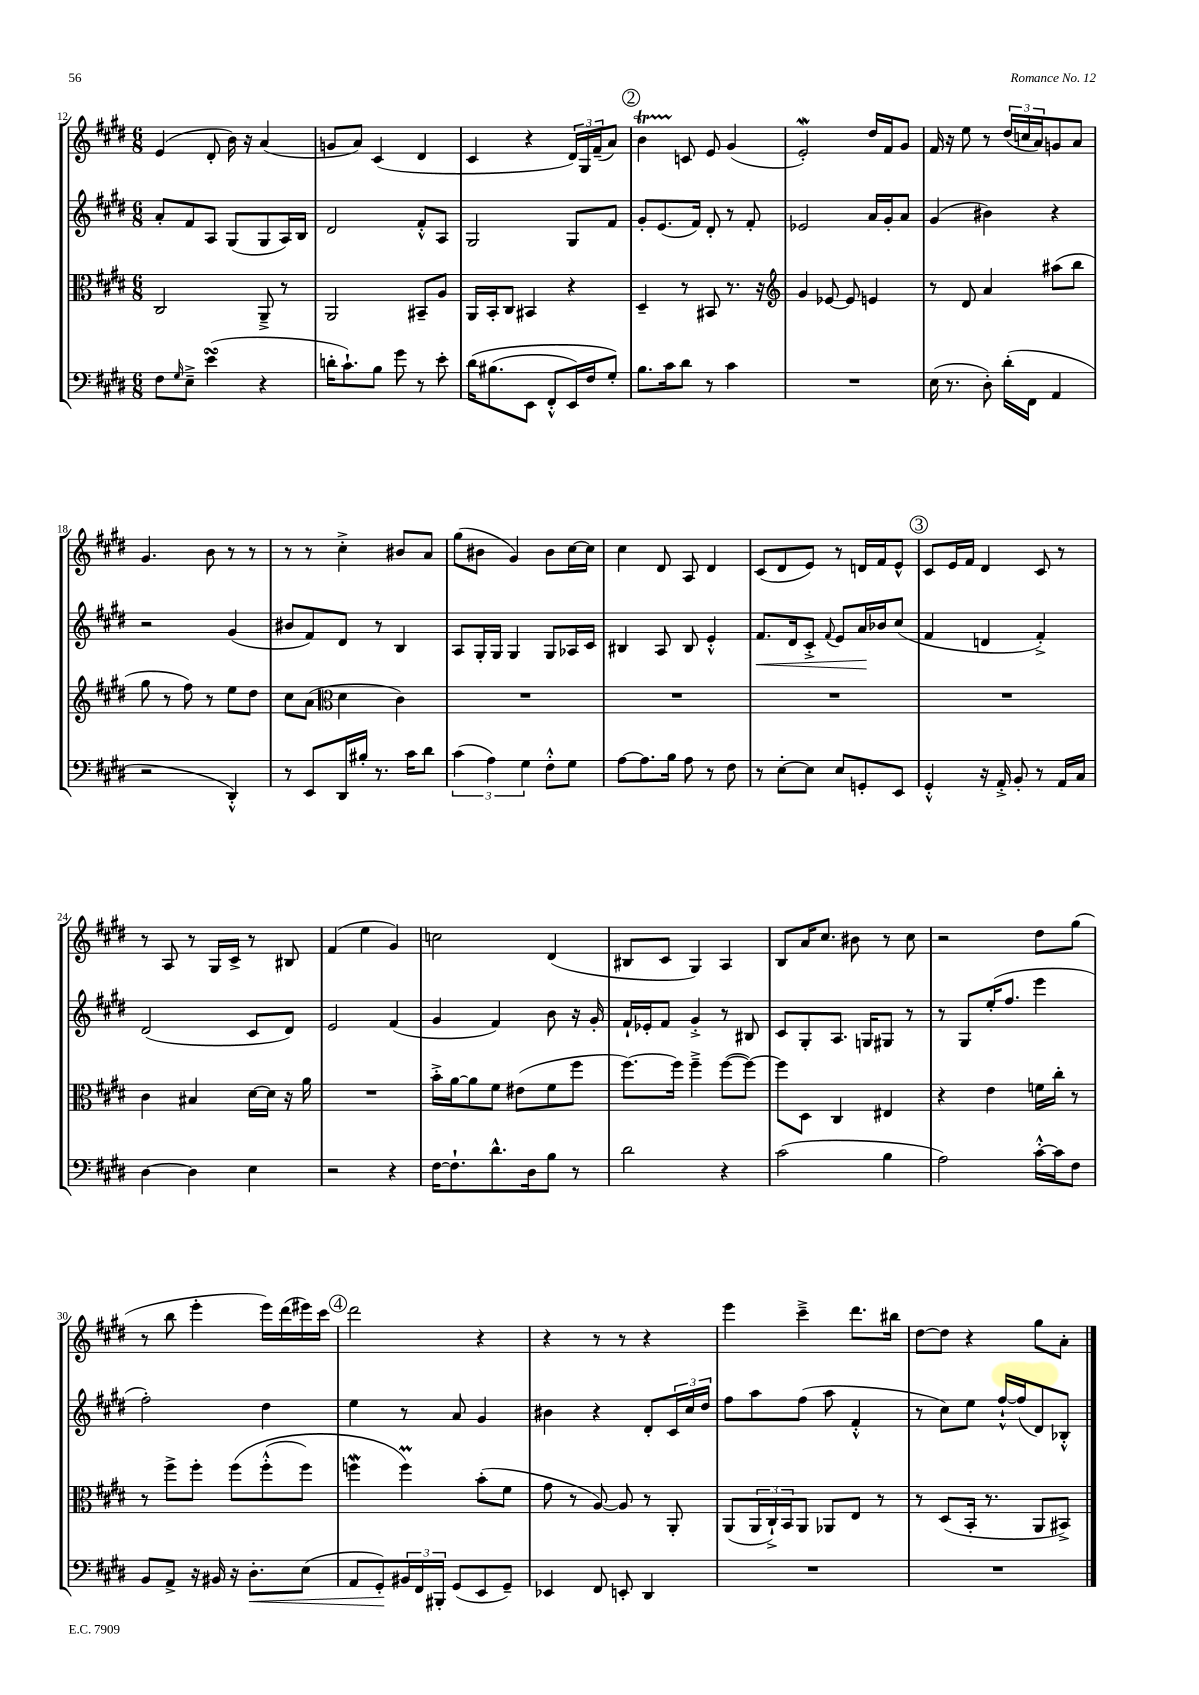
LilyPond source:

<<
\new StaffGroup <<
\new Staff = "s0" {
    \clef treble \key e \major \numericTimeSignature \time 6/8
    e'4( dis'8-. b'16) r16 a'4( |
    g'8 a'8) cis'4( dis'4 |
    cis'4 r4 \tuplet 3/2 { dis'16) gis16 fis'16--( } a'8) |
    \mark \markup { \circle "2" } b'4\startTrillSpan c'8\stopTrillSpan e'8 gis'4( |
    e'2-.\mordent) dis''16 fis'16 gis'8 |
    fis'16 r16 e''8 r8 \tuplet 3/2 { dis''16( c''16 a'16) } g'8 a'8 |
    gis'4. b'8 r8 r8 |
    r8 r8 cis''4-.-> bis'8 a'8 |
    gis''8( bis'8 gis'4) bis'8 cis''16~ cis''16 |
    cis''4 dis'8 a8 dis'4 |
    cis'8( dis'8 e'8) r8 d'16 fis'16 e'8-^ |
    \mark \markup { \circle "3" } cis'8 e'16 fis'16 dis'4 cis'8 r8 |
    r8 a8 r8 gis16 cis'16-> r8 bis8 |
    fis'4( e''4 gis'4) |
    c''2 dis'4( |
    bis8 cis'8 gis4) a4 |
    b8 a'16 cis''8. bis'8 r8 cis''8 |
    r2 dis''8 gis''8( |
    r8 b''8 e'''4-. e'''16) dis'''16( eis'''16) cis'''16 |
    \mark \markup { \circle "4" } dis'''2 r4 |
    r4 r8 r8 r4 |
    e'''4 cis'''4---> dis'''8. bis''16 |
    dis''8~ dis''8 r4 gis''8 a'8-. \bar "|." |
}
\new Staff = "s1" {
    \clef treble \key e \major \numericTimeSignature \time 6/8
    a'8-. fis'8 a8 gis8( gis8 a16) b16 |
    dis'2 fis'8-.-^ a8 |
    gis2 gis8 fis'8 |
    \mark \markup { \circle "2" } gis'8-. e'8.( fis'16) dis'8-. r8 fis'8-. |
    ees'2 a'16 gis'16-. a'8 |
    gis'4( bis'4) r4 |
    r2 gis'4( |
    bis'8 fis'8) dis'8 r8 b4 |
    a8 gis16-. gis16 gis4 gis8 aes16 cis'16 |
    bis4 a8 bis8 e'4-.-^ |
    fis'8.\< dis'16 cis'8-.-> \appoggiatura { fis'8 } e'8 a'16\! bes'16 cis''8( |
    \mark \markup { \circle "3" } fis'4 d'4 fis'4-.->) |
    dis'2( cis'8 dis'8) |
    e'2 fis'4( |
    gis'4 fis'4) b'8 r16 gis'16-. |
    fis'16-! ees'16-. fis'8 gis'4-.-> r8 bis8 |
    cis'8 gis8-. a8. g16 gis8 r8 |
    r8 gis8 e''16-.( fis''8. e'''4 |
    fis''2-.) dis''4 |
    \mark \markup { \circle "4" } e''4 r8 a'8 gis'4 |
    bis'4 r4 dis'8-. \tuplet 3/2 { cis'16 cis''16 dis''16 } |
    fis''8 a''8 fis''8( a''8 fis'4-.-^ |
    r8 cis''8) e''8 fis''16~-!-^ fis''16( dis'8) bes8-.-^ \bar "|." |
}
\new Staff = "s2" {
    \clef alto \key e \major \numericTimeSignature \time 6/8
    cis2 a,8---> r8 |
    a,2 bis,8-- a8 |
    a,16 b,16-. cis8 bis,4 r4 |
    \mark \markup { \circle "2" } dis4-- r8 bis,8 r8. r16 |
    \clef treble gis'4 ees'8~ ees'8 e'4 |
    r8 dis'8 a'4 ais''8( b''8 |
    gis''8 r8 fis''8) r8 e''8 dis''8 |
    cis''8 a'8( \clef alto dis'4 cis'4) |
    R2. |
    R2. |
    R2. |
    \mark \markup { \circle "3" } R2. |
    cis'4 bis4 dis'16~ dis'16 r16 a'16 |
    R2. |
    b'16-.-> a'16~ a'8 fis'8 eis'8( fis'8 fis''8 |
    fis''8.~) fis''16 fis''4---> fis''8~( fis''8~) |
    fis''8 dis8 cis4 eis4 |
    r4 e'4 f'16 cis''16-. r8 |
    r8 fis''8-> fis''8-. fis''8\( fis''8-.-^( fis''8) |
    \mark \markup { \circle "4" } f''4\mordent f''4\prall\) b'8-.( fis'8 |
    gis'8 r8 a8~) a8 r8 a,8-. |
    a,8( \tuplet 3/2 { a,16 cis16-!->) b,16 } a,8 aes,8 e8 r8 |
    r8 dis8( b,16-. r8. a,8 bis,8->) \bar "|." |
}
\new Staff = "s3" {
    \clef bass \key e \major \numericTimeSignature \time 6/8
    fis8 \grace { gis16 } e8---> e'4\turn( r4 |
    d'16-. cis'8.-!) b8 gis'8 r8 e'8-. |
    dis'16\( bis8.( e,8 fis,8-.-^ e,16) fis16 gis8-.\) |
    \mark \markup { \circle "2" } b8. cis'16 dis'8 r8 cis'4 |
    R2. |
    e16( r8. dis8-.) dis'16-.( fis,16 a,4 |
    r2 dis,4-.-^) |
    r8 e,8 dis,16 bis16-. r8. cis'16 dis'8 |
    \tuplet 3/2 { cis'4( a4) gis4 } fis8-.-^ gis8 |
    a8~ a8. b16 a8 r8 fis8 |
    r8 e8~-. e8 e8 g,8-. e,8 |
    \mark \markup { \circle "3" } gis,4-.-^ r16 a,16-.-> b,8-. r8 a,16 cis16 |
    dis4~ dis4 e4 |
    r2 r4 |
    fis16~ fis8.-! dis'8.-^ dis16 b8 r8 |
    dis'2 r4 |
    cis'2( b4 |
    a2) cis'16~-.-^ cis'16 fis8 |
    b,8 a,8-> r16 bis,16 r16 dis8.-.\< e8( |
    \mark \markup { \circle "4" } a,8 gis,8-.\!) \tuplet 3/2 { bis,16 fis,16 bis,,16-. } gis,8( e,8 gis,8--) |
    ees,4 fis,8 e,8-. dis,4 |
    R2. |
    R2. \bar "|." |
}
>>
>>
\layout { \context { \Score currentBarNumber = #12 } }
